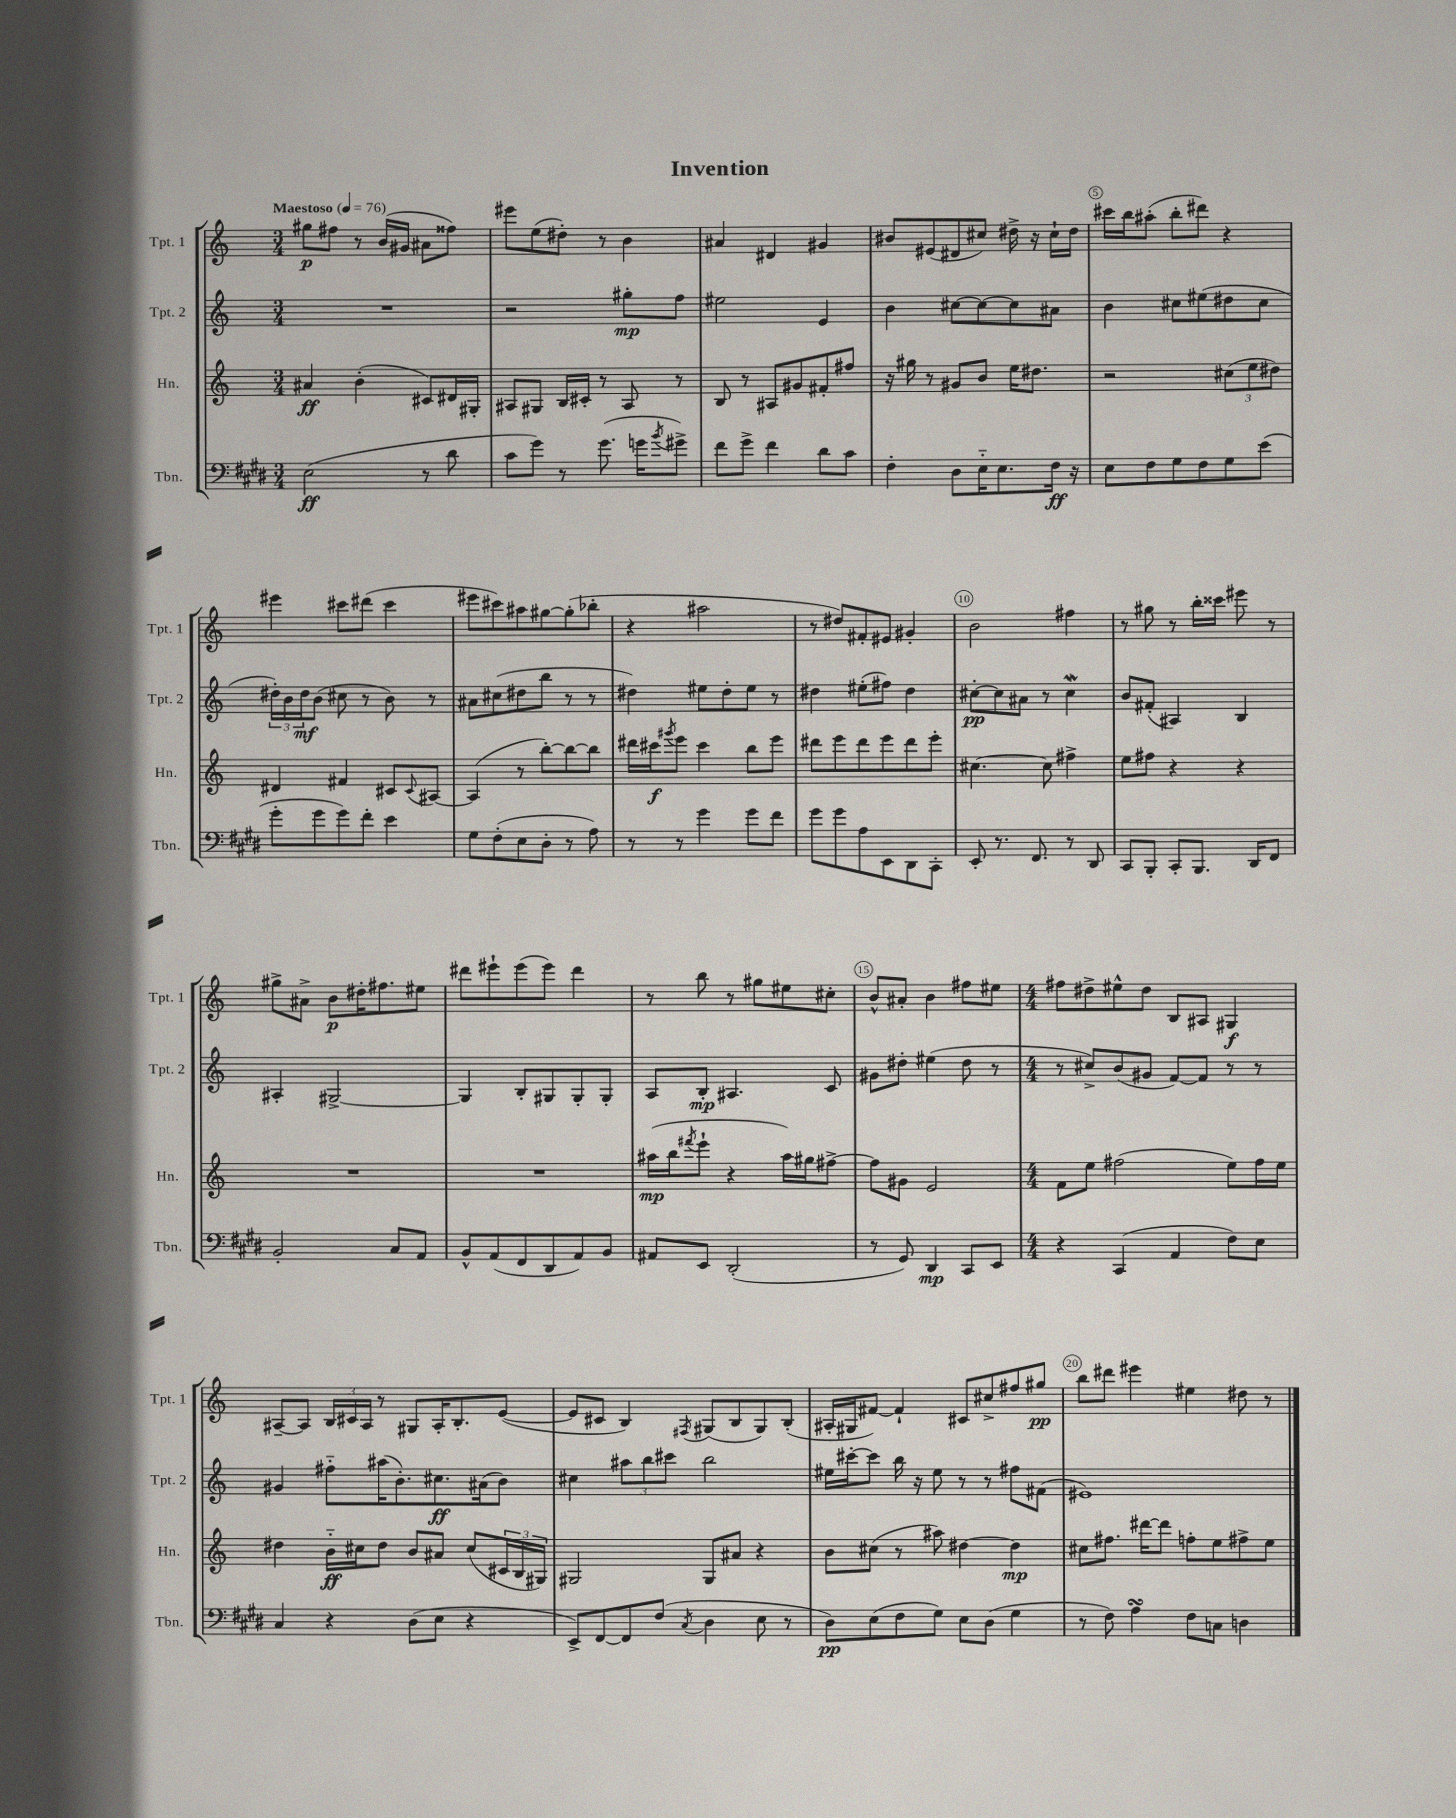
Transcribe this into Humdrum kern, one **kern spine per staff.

**kern	**dynam	**kern	**dynam	**kern	**dynam	**kern	**dynam
*part4	*part4	*part3	*part3	*part2	*part2	*part1	*part1
*staff4	*staff4	*staff3	*staff3	*staff2	*staff2	*staff1	*staff1
*I"Tbn.	*	*I"Hn.	*	*I"Tpt. 2	*	*I"Tpt. 1	*
*I'Tbn.	*	*I'Hn.	*	*I'Tpt. 2	*	*I'Tpt. 1	*
*clefF4	*	*clefG2	*	*clefG2	*	*clefG2	*
*k[f#c#g#d#]	*	*k[]	*	*k[]	*	*k[]	*
*M3/4	*	*M3/4	*	*M3/4	*	*M3/4	*
*MM76	*	*MM76	*	*MM76	*	*MM76	*
=1	=1	=1	=1	=1	=1	=1	=1
!	!	!	!	!	!	!LO:TX:a:B:t=Maestoso	!
(2E\	ff	4a#X/	ff	2.r	.	8gg#X\L	p
.	.	.	.	.	.	8ff#X\J	.
.	.	(4b'\	.	.	.	8r	.
.	.	.	.	.	.	(16b/LL	.
.	.	.	.	.	.	16g#X/JJ	.
8r	.	8c#X/L)	.	.	.	8a#X\L	.
8d#\	.	16d#X/L	.	.	.	8ff##X\J)	.
.	.	16G#X'/JJ	.	.	.	.	.
=2	=2	=2	=2	=2	=2	=2	=2
8c#\L	.	8A#X/L	.	2r	.	8eee#X\L	.
8g#\J)	.	8G#X/J	.	.	.	(8ee\	.
8r	.	16B/LL	.	.	.	8dd#X'\J)	.
.	.	16c#X'/JJ	.	.	.	.	.
(8.g#\	.	8r	.	.	.	8r	.
.	.	8A#/	.	8gg#X'\L	mp	4b\	.
16gn\KL	.	.	.	.	.	.	.
8qb/	.	.	.	.	.	.	.
8g#X^\J)	.	8r	.	8ff\J	.	.	.
=3	=3	=3	=3	=3	=3	=3	=3
8f#\L	.	8B/	.	2ee#X\	.	4a#X/	.
8g#^\J	.	8r	.	.	.	.	.
4f#\	.	8A#X/L	.	.	.	4d#X/	.
.	.	8g#X/	.	.	.	.	.
8d#\L	.	8f#X'/	.	4e/	.	4g#X/	.
8c#\J	.	8ff#X/J	.	.	.	.	.
=4	=4	=4	=4	=4	=4	=4	=4
4F#'\	.	16r	.	4b\	.	8b#X/L	.
.	.	16gg#X\	.	.	.	.	.
.	.	8r	.	.	.	(8e#X/	.
8D#\L	.	8g#X/L	.	[8cc#X\L	.	8d#X/	.
16E\K	.	8b/J	.	8cc#\_	.	8cc#X/J)	.
8.E\	.	.	.	.	.	.	.
.	.	16ee\KL	.	8cc#\]	.	16dd#X^\	.
.	.	8.dd#X\J	.	.	.	16r	.
16F#\Jk	ff	.	.	8a#X\J	.	16cc#`\LL	.
16r	.	.	.	.	.	16dd#\JJ	.
=5	=5	=5	=5	=5	=5	=5	=5
8E\L	.	2r	.	4b\	.	16ccc#X\LL	.
.	.	.	.	.	.	16bb\J	.
8F#\	.	.	.	.	.	(8aa#X'\J	.
8G#\	.	.	.	8cc#X\L	.	8bb'\L	.
8F#\	.	.	.	(8ee#X\	.	8ddd#X\J)	.
8G#\	.	(12cc#X\L	.	8dd#X\	.	4r	.
.	.	12ee\	.	.	.	.	.
(8e\J	.	.	.	8cc#\J	.	.	.
.	.	12dd#X\J)	.	.	.	.	.
!!LO:LB:g=z
=6	=6	=6	=6	=6	=6	=6	=6
8g#'\L	.	4d#X/	.	24dd#X'\LL)	.	4eee#X\	.
.	.	.	.	24b\	.	.	.
.	.	.	.	24dd#\J	mf	.	.
8g#\	.	.	.	(8b\J	.	.	.
8g#\)	.	4f#X/	.	8cc#X\	.	8ccc#X\L	.
8f#'\J	.	.	.	8r	.	(8ddd#X\J	.
4e\	.	8c#X/L	.	8b\)	.	4ccc#\	.
.	.	8qqc#/	.	.	.	.	.
.	.	[8A#X/J	.	8r	.	.	.
=7	=7	=7	=7	=7	=7	=7	=7
8G#\L	.	(4A#/]	.	8a#X\L	.	8eee#X\L	.
(8F#'\	.	.	.	(8cc#X\	.	8ccc#X\)	.
8E\	.	8r	.	8dd#X\	.	8aa#X\	.
8D#'\J	.	[8bb'\L)	.	8bb\J	.	[8gg#X\	.
8r	.	8bb\_	.	8r	.	(8gg#'\]	.
8A\)	.	8bb\J]	.	8r	.	8bb-X'\J	.
=8	=8	=8	=8	=8	=8	=8	=8
8r	.	16ddd#X\LL	.	4dd#X\)	.	4r	.
.	.	16ccc#X\J	f	.	.	.	.
.	.	8qggg#X/	.	.	.	.	.
8r	.	8eee\J	.	.	.	.	.
4g#\	.	4ccc#\	.	8ee#X\L	.	2aa#X\	.
.	.	.	.	8dd#'\	.	.	.
8g#\L	.	8bb\L	.	8ee#\J	.	.	.
8f#\J	.	8eee\J	.	8r	.	.	.
=9	=9	=9	=9	=9	=9	=9	=9
8g#\L	.	8ddd#X\L	.	4dd#X\	.	8r	.
8g#\	.	8eee\	.	.	.	8dd#X/L)	.
8A\	.	8ddd#\	.	(8ee#X'\L	.	8f#X'/	.
8EE\	.	8eee\	.	8ff#X\J)	.	8e#X/J	.
8DD#\	.	8ddd#\	.	4dd#\	.	4g#X'/	.
8CC#'\J	.	8eee'\J	.	.	.	.	.
=10	=10	=10	=10	=10	=10	=10	=10
8EE'/	.	[4.cc#X\	.	[8cc#X'\L	pp	2b\	.
8.r	.	.	.	8cc#\]	.	.	.
.	.	.	.	8a#X\J	.	.	.
8.FF#/	.	.	.	.	.	.	.
.	.	8cc#\]	.	8r	.	.	.
8r	.	4ff#X^\	.	4cc#W\	.	4ff#X\	.
8DD#/	.	.	.	.	.	.	.
=11	=11	=11	=11	=11	=11	=11	=11
8CC#/L	.	8ee\L	.	8b/L	.	8r	.
8BBB'/J	.	8ff#X\J	.	(8f#X'/J	.	8gg#X\	.
8CC#'/L	.	4r	.	4A#X/)	.	8r	.
8.BBB/J	.	.	.	.	.	16bb'\LL	.
.	.	.	.	.	.	16ccc##X\JJ	.
.	.	4r	.	4B/	.	8eee#X\	.
16DD#/KL	.	.	.	.	.	.	.
8FF#/J	.	.	.	.	.	8r	.
!!LO:LB:g=z
=12	=12	=12	=12	=12	=12	=12	=12
2BB'/	.	2.r	.	4A#X'/	.	8gg#X^\L	.
.	.	.	.	.	.	8a#X^\J	.
.	.	.	.	[2G#X^/	.	8b\L	p
.	.	.	.	.	.	16dd#X'\K	.
.	.	.	.	.	.	8.ff#X\	.
8C#/L	.	.	.	.	.	.	.
8AA/J	.	.	.	.	.	8ee#X\J	.
=13	=13	=13	=13	=13	=13	=13	=13
8BB^^/L	.	2.r	.	4G#/]	.	8ddd#X\L	.
(8AA/	.	.	.	.	.	8eee#X`\	.
8FF#/	.	.	.	8B'/L	.	(8eee#\	.
8DD#/	.	.	.	8G#X/	.	8eee#\J)	.
8AA/)	.	.	.	8G#'/	.	4ddd#\	.
8BB/J	.	.	.	8G#'/J	.	.	.
=14	=14	=14	=14	=14	=14	=14	=14
8AA#X/L	.	(16aa#X\LL	mp	8A/L	.	8r	.
.	.	16bb\J	.	.	.	.	.
.	.	8qfff#X/	.	.	.	.	.
8EE/J	.	8eee`\J	.	8B'/J	mp	8bb\	.
(2DD#'/	.	4r	.	4.A#X/	.	8r	.
.	.	.	.	.	.	8gg#X\L	.
.	.	16aa#\LL)	.	.	.	8ee#X\	.
.	.	16gg#X\J	.	.	.	.	.
.	.	[8ff#X^\J	.	8c/	.	8cc#X'\J	.
=15	=15	=15	=15	=15	=15	=15	=15
8r	.	8ff#\L]	.	8g#X\L	.	8b^^/L	.
8GG#/)	.	8g#X\J	.	8dd#X'\J	.	8a#X'/J	.
4DD#/	mp	2e/	.	(4ee#X\	.	4b\	.
8CC#/L	.	.	.	8dd#\	.	8ff#X\L	.
8EE/J	.	.	.	8r	.	8ee#X\J	.
=16	=16	=16	=16	=16	=16	=16	=16
*M4/4	*	*M4/4	*	*M4/4	*	*M4/4	*
4r	.	8f\L	.	8r	.	8ff#X\L	.
.	.	8ee\J	.	8cc#X^/L)	.	8dd#X^\	.
(4CC#/	.	(2ff#X\	.	(8b/	.	8ee#X^^\	.
.	.	.	.	8g#X/J	.	8dd#\J	.
4AA/	.	.	.	[8f/L)	.	8B/L	.
.	.	.	.	8f/J]	.	8A#X/J	.
8F#\L)	.	8ee\L)	.	8r	.	4G#X/	f
8E\J	.	16ff#\L	.	8r	.	.	.
.	.	16ee\JJ	.	.	.	.	.
!!LO:LB:g=z
=17	=17	=17	=17	=17	=17	=17	=17
4C#/	.	4dd#X\	.	4g#X/	.	[8A#X~/L	.
.	.	.	.	.	.	8A#/J]	.
4r	.	16b\LL	ff	8ff#X\L	.	24B/LL	.
.	.	.	.	.	.	24c#X/	.
.	.	16cc#X\J	.	.	.	.	.
.	.	.	.	.	.	24A#/JJ	.
.	.	8dd#\J	.	(16aa#X\K	.	8r	.
.	.	.	.	8.b'\)	.	.	.
(8D#\L	.	8b/L	.	.	.	8G#X/L	.
8E\J	.	8a#X/J	.	8.cc#X\	ff	16A#'/K	.
.	.	.	.	.	.	8.B'/	.
4r	.	(8cc#/L	.	.	.	.	.
.	.	.	.	(16a#X\k	.	.	.
.	.	24c#X/L	.	8b\J)	.	([8e/J	.
.	.	24B/	.	.	.	.	.
.	.	24G#X/JJ)	.	.	.	.	.
=18	=18	=18	=18	=18	=18	=18	=18
8EE^/L)	.	2G#X/	.	4cc#X\	.	8e/L]	.
[8FF#/	.	.	.	.	.	8c#X/J	.
8FF#/]	.	.	.	12aa#X\L	.	4B/)	.
.	.	.	.	12bb\	.	.	.
(8F#/J	.	.	.	.	.	.	.
.	.	.	.	12ccc#X\J	.	.	.
8qC#/	.	.	.	.	.	8qF#X/	.
4D#\	.	8G#/L	.	2bb\	.	(8G#X/L	.
.	.	8a#X/J	.	.	.	8B/	.
8E\	.	4r	.	.	.	8G#/)	.
8r	.	.	.	.	.	(8B'/J	.
=19	=19	=19	=19	=19	=19	=19	=19
8D#\L)	pp	8b\L	.	16ee#X\LL	.	16A#X'/LL	.
.	.	.	.	[16ccc#X'\J	.	16G#X/J	.
(8E\	.	(8cc#X\J	.	8ccc#\J]	.	[8f#X/J)	.
8F#\	.	8r	.	16bb\	.	4f#`/]	.
.	.	.	.	16r	.	.	.
8G#\J)	.	8aa#X\)	.	8ee#\	.	.	.
8E\L	.	[4dd#X\	.	8r	.	8c#X/L	.
(8D#\J	.	.	.	8r	.	8cc#X^/	.
4G#\	.	4dd#\]	mp	8ff#X\L	.	8ff#X/	.
.	.	.	.	(8f#X\J	.	8gg#X/J	pp
=20	=20	=20	=20	=20	=20	=20	=20
8r	.	8cc#X\L	.	1e#X)	.	8bb\L	.
8F#\)	.	8.ff#X\J	.	.	.	8ddd#X\J	.
4AsSSs\	.	.	.	.	.	4eee#X\	.
.	.	[16ddd#X\KL	.	.	.	.	.
.	.	8ddd#\J]	.	.	.	.	.
8F#\L	.	8ffn'\L	.	.	.	4ee#X\	.
8Cn\J	.	8ee\	.	.	.	.	.
4Dn\	.	8ff#X^\	.	.	.	8dd#X\	.
.	.	8ee\J	.	.	.	8r	.
==	==	==	==	==	==	==	==
*-	*-	*-	*-	*-	*-	*-	*-
